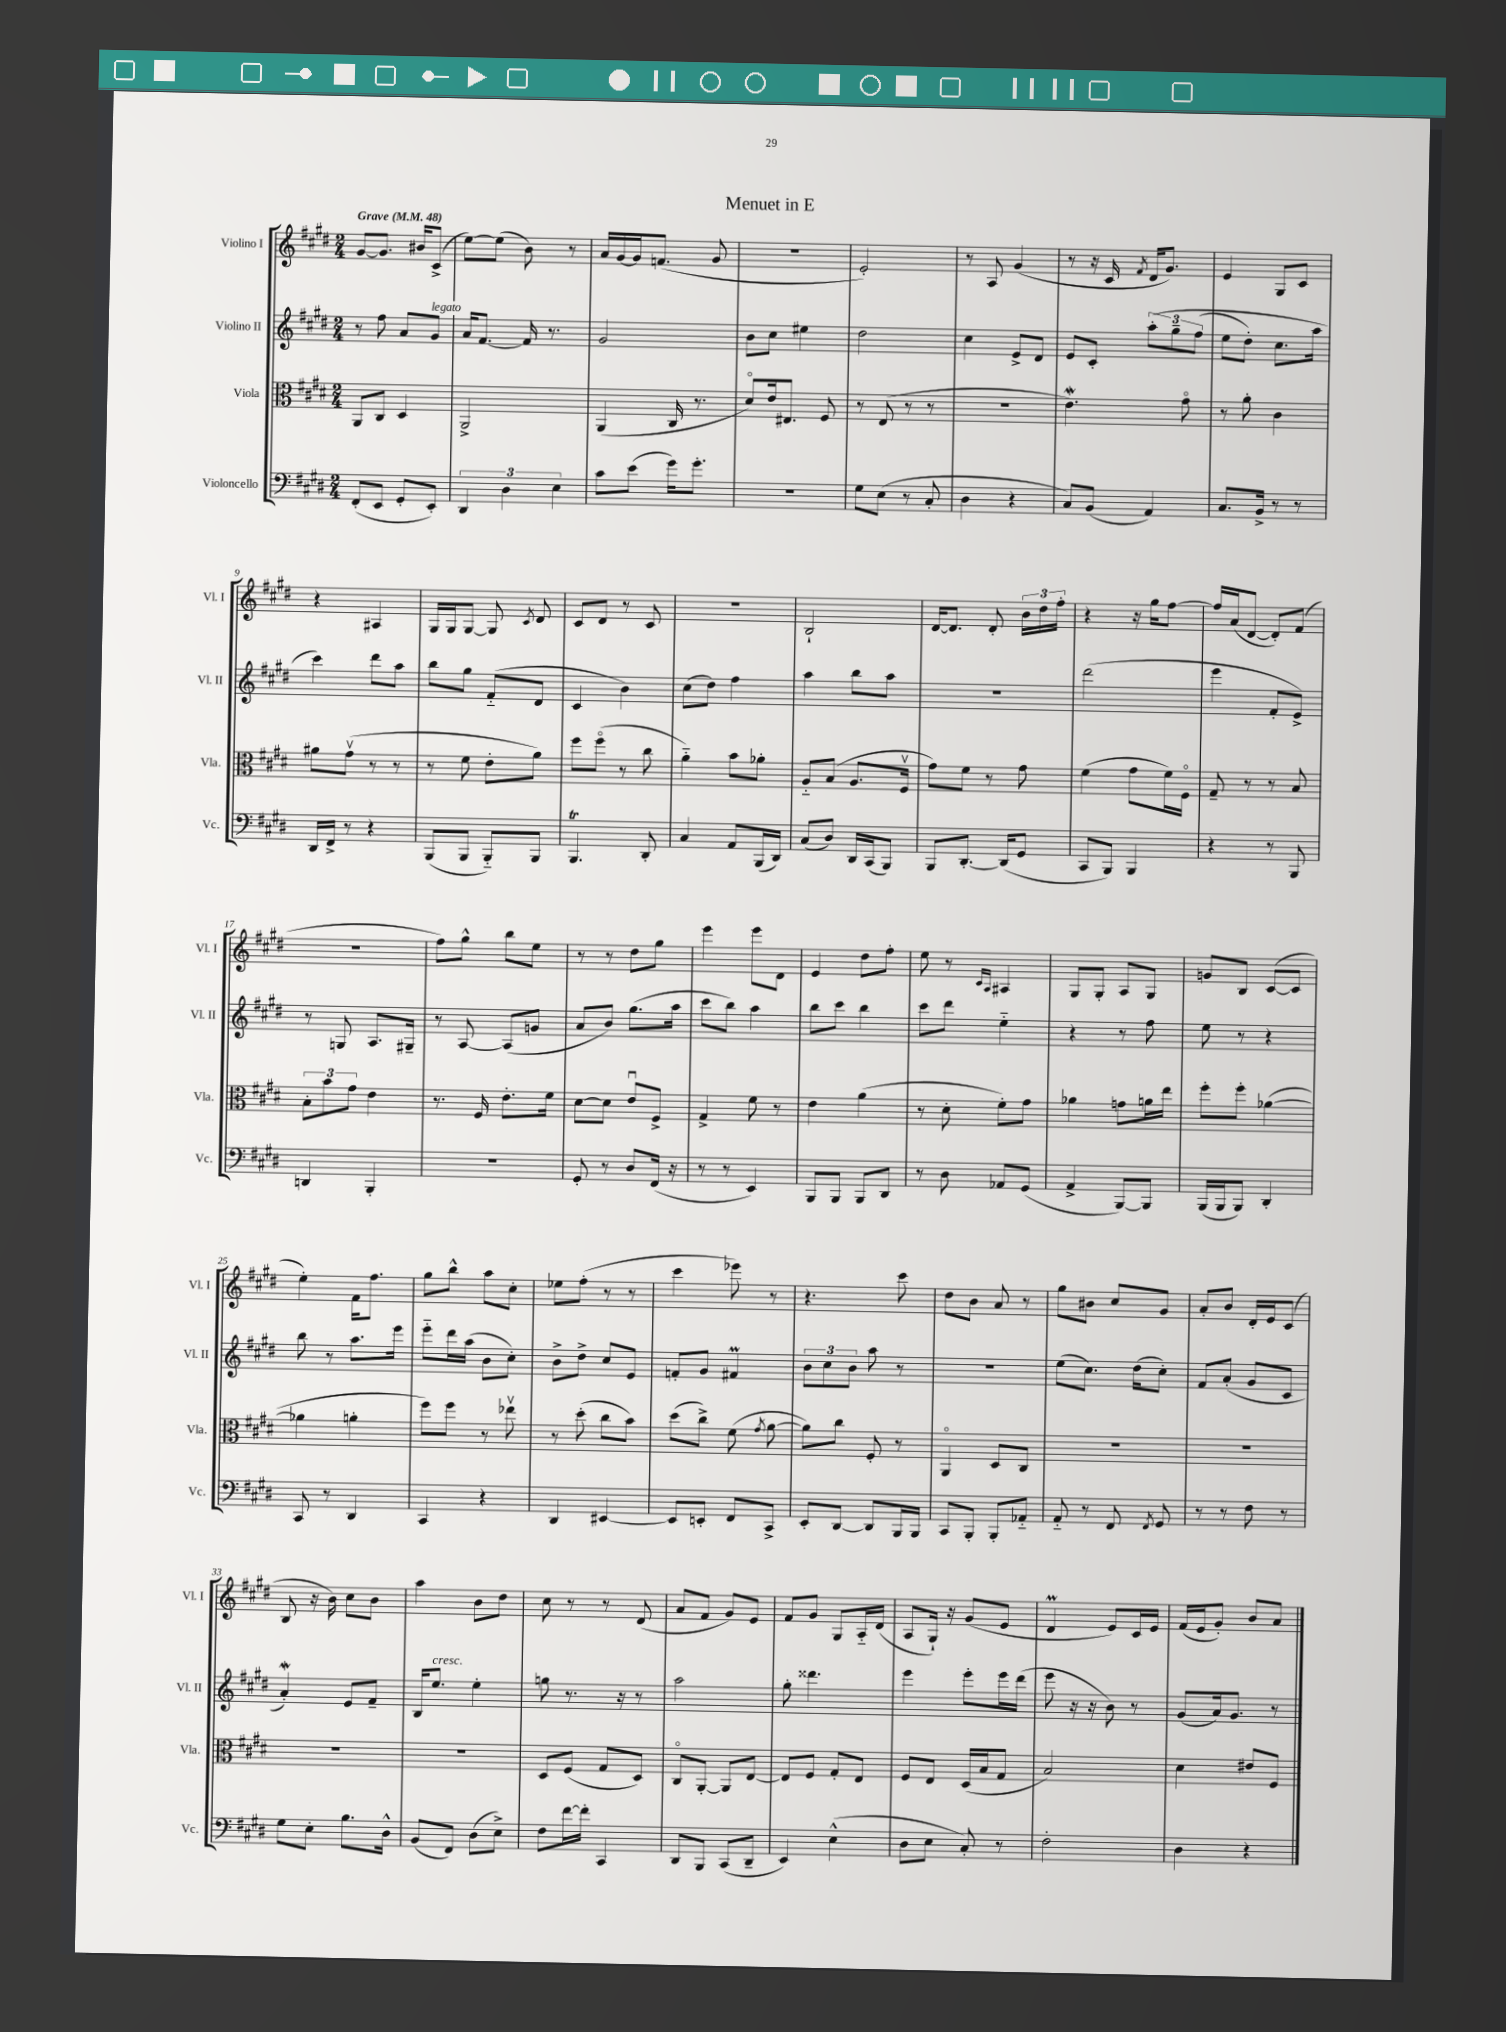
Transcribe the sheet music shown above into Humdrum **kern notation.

**kern	**kern	**kern	**kern
*staff4	*staff3	*staff2	*staff1
*clefF4	*clefC3	*clefG2	*clefG2
*k[f#c#g#d#]	*k[f#c#g#d#]	*k[f#c#g#d#]	*k[f#c#g#d#]
*M2/4	*M2/4	*M2/4	*M2/4
*MM48	*MM48	*MM48	*MM48
(8FF#'	8AA	8r	[8g#
8EE	8C#	8ff#	8.g#]
8GG#'	4D#	8a	.
.	.	.	16b#
8EE')	.	8g#	(8c#^
=	=	=	=
6DD#	2AA^	16a	[8ee)
.	.	[8.f#	.
.	.	.	(8ee]
6D#	.	.	.
.	.	16f#]	8b)
.	.	8.r	.
6E	.	.	.
.	.	.	8r
=	=	=	=
8c#	(4AA	2g#	16a
.	.	.	[16g#
(8e	.	.	16g#]
.	.	.	(8.f
16g#)	16C#	.	.
8.g#'	8.r	.	.
.	.	.	8g#
=	=	=	=
2r	8d#o)	8b	2r
.	16e	8cc#	.
.	8.E#	.	.
.	.	4ee#	.
.	8F#	.	.
=	=	=	=
8G#	8r	2dd#	2e')
(8E	(8E	.	.
8r	8r	.	.
8C#'	8r	.	.
=	=	=	=
4D#	2r	4cc#	8r
.	.	.	8A
4r	.	8e^	(4g#
.	.	8d#	.
=	=	=	=
8C#)	4.e)	8e	8r
(8BB	.	8c#'	16r
.	.	.	16c#
.	.	.	8qf#
4AA)	.	&(12aa'	16d#
.	.	.	8.g#)
.	.	12gg#~	.
.	8g#o	.	.
.	.	(12ff#	.
=	=	=	=
8.C#	8r	8ee	4e
.	8a'	8dd#')	.
16BB^	.	.	.
8r	4c#	8.cc#	8G#
8r	.	.	8c#
.	.	16aa	.
=	=	=	=
16DD#	8a#	4ccc#&)	4r
16FF#^	.	.	.
8r	(8g#v	.	.
4r	8r	8ddd#	4A#
.	8r	8aa	.
=	=	=	=
(8BBB	8r	8bb	16G#
.	.	.	16G#
8BBB	8f#	8gg#	[8G#
8BBB'~)	8e'	(8f#'~	8G#]
.	.	.	8qc#
8BBB	8a)	8d#	8d#
=	=	=	=
4.BBB	8ff#	4c#	8c#
.	(8ff#o	.	8d#
.	8r	4b)	8r
8DD#'	8cc#	.	8c#
=	=	=	=
4C#	4a'~)	(8cc#	2r
.	.	8dd#)	.
8AA	8b	4ff#	.
(16BBB	8a-'	.	.
16DD#)	.	.	.
=	=	=	=
(8C#	8A'~	4aa	2B`
8D#)	(8B	.	.
16DD#	8.A	8bb	.
(16CC#	.	.	.
8BBB)	.	8aa	.
.	16F#v	.	.
=	=	=	=
8BBB	8g#)	2r	[16d#
.	.	.	8.d#]
[8.DD#'	8f#	.	.
.	8r	.	8d#'
(16DD#]	.	.	.
8GG#	8g#	.	24b
.	.	.	24dd#
.	.	.	24ff#'
=	=	=	=
8CC#	(4f#	(2ddd#	4r
8BBB)	.	.	.
4BBB	8g#	.	16r
.	.	.	16gg#
.	16f#)	.	[8ff#
.	16F#o	.	.
=	=	=	=
4r	8G#~	4eee	16ff#]
.	.	.	(16a
.	8r	.	[8d#
8r	8r	8f#'	8d#'])
8BBB	8B	8e^)	(8f#
=	=	=	=
4DD	12B'	8r	2r
.	12b	.	.
.	.	8G	.
.	12g#	.	.
4BBB'	4e	8.A	.
.	.	16G#~	.
=	=	=	=
2r	8.r	8r	8ff#)
.	.	[8A	8gg#^^
.	16F#	.	.
.	8.e'	(8A]	8bb
.	.	8g	8ee
.	16f#	.	.
=	=	=	=
8GG#'	[8d#	8a	8r
8r	8d#]	8b)	8r
8D#	8eu	(8.gg#	8dd#
(16FF#	8F#^	.	8gg#
16r	.	16aa	.
=	=	=	=
8r	4G#^	8ccc#	4eee
8r	.	8bb)	.
4EE)	8f#	4aa	8eee
.	8r	.	8d#
=	=	=	=
8BBB	4e	8bb	4e
8BBB	.	8ccc#	.
8BBB	(4a	4bb	8dd#
8DD#	.	.	8ff#'
=	=	=	=
8r	8r	8ccc#	8ee
8D#	8d#'	8ddd#	8r
.	.	.	16qqc#
.	.	.	16qqA
8AA-	8f#')	4ee'~	4A#
(8GG#	8g#	.	.
=	=	=	=
4AA^	4a-	4r	8G#
.	.	.	8G#'
[8BBB)	8g	8r	8A
8BBB]	16a	8ff#	8G#
.	16ee	.	.
=	=	=	=
(16BBB	8ff#'	8ee	8g
16BBB	.	.	.
8BBB)	8ff#'	8r	8B
4DD#'	([4a-	4r	([8c#
.	.	.	8c#]
=	=	=	=
8CC#	4a-]	8bb	4ee')
8r	.	8r	.
4DD#	4a'	8.aa	16f#
.	.	.	8.ff#
.	.	16eee	.
=	=	=	=
4CC#	8ff#)	8eee'~	8gg#
.	8ff#	16ddd#	8bb^^
.	.	(16aa	.
4r	8r	8b	8aa
.	8ee-v	8cc#')	8cc#'
=	=	=	=
4DD#	8r	8b^	8ee-
.	(8dd#'	8dd#^	(8ff#'
[4EE#	8cc#	8cc#	8r
.	8b)	8e	8r
=	=	=	=
8EE#]	(8dd#	8f'	4ccc#
8EE'	8cc#^)	8g#	.
8FF#	(8f#	4f#	8eee-)
.	8qg#	.	.
8CC#^	[8a	.	8r
=	=	=	=
8EE'	8a])	12b	4.r
.	.	12cc#	.
[8DD#	8cc#	.	.
.	.	12b	.
8DD#]	8F#'	8aa	.
16BBB	8r	8r	8ccc#
16BBB	.	.	.
=	=	=	=
8CC#	4AAo	2r	8dd#
8BBB'	.	.	8b
8BBB'	8D#	.	8a
8AA-'~	8C#	.	8r
=	=	=	=
8AA'~	2r	(8ee	8gg#
8r	.	8.cc#)	8b#
8FF#	.	.	8cc#
.	.	(16dd#	.
8qFF#	.	.	.
8GG#	.	8cc#')	8g#
=	=	=	=
8r	2r	8f#	8a'
8r	.	(8a'	8b
8F#	.	8g#	16d#'
.	.	.	16e
8r	.	8c#	(8c#
=	=	=	=
8G#	2r	4a')	8B
8E'	.	.	16r
.	.	.	16b)
8.B	.	8e	8cc#
.	.	8f#~	8b
16D#^^	.	.	.
=	=	=	=
(8BB	2r	16B	4aa
.	.	8.ee	.
8FF#)	.	.	.
(8D#	.	4ee'	8b
8E^)	.	.	8dd#
=	=	=	=
8F#	8D#	8gg	8cc#
[16f#	(8F#	8.r	8r
16f#']	.	.	.
4CC#	8G#	.	8r
.	.	16r	.
.	8D#)	8r	(8d#
=	=	=	=
8DD#	8C#o	2aa	8a
8BBB	[8AA'	.	8f#
(8CC#	8AA]	.	8g#)
8DD#~	[8E	.	8e
=	=	=	=
4EE)	8E]	8gg#'	8f#
.	8F#	4.ddd##	8g#
(4E^^	8G#'	.	8G#
.	8E	.	16A'~
.	.	.	(16d#
=	=	=	=
8D#	8F#	4eee	8A
8E	8E	.	16G#`)
.	.	.	16r
8C#')	(16D#	8eee'	(8g#
.	16B	.	.
8r	8G#	16eee	8e
.	.	(16ddd#	.
=	=	=	=
2F#'	2B)	8eee	4d#
.	.	16r	.
.	.	16r	.
.	.	8b)	8e)
.	.	8r	16c#
.	.	.	16e
=	=	=	=
4D#	4d#	(8g#	(16f#
.	.	.	16e
.	.	16a)	8g#')
.	.	8.g#	.
4r	8e#	.	8b
.	8F#	8r	8a
==	==	==	==
*-	*-	*-	*-
